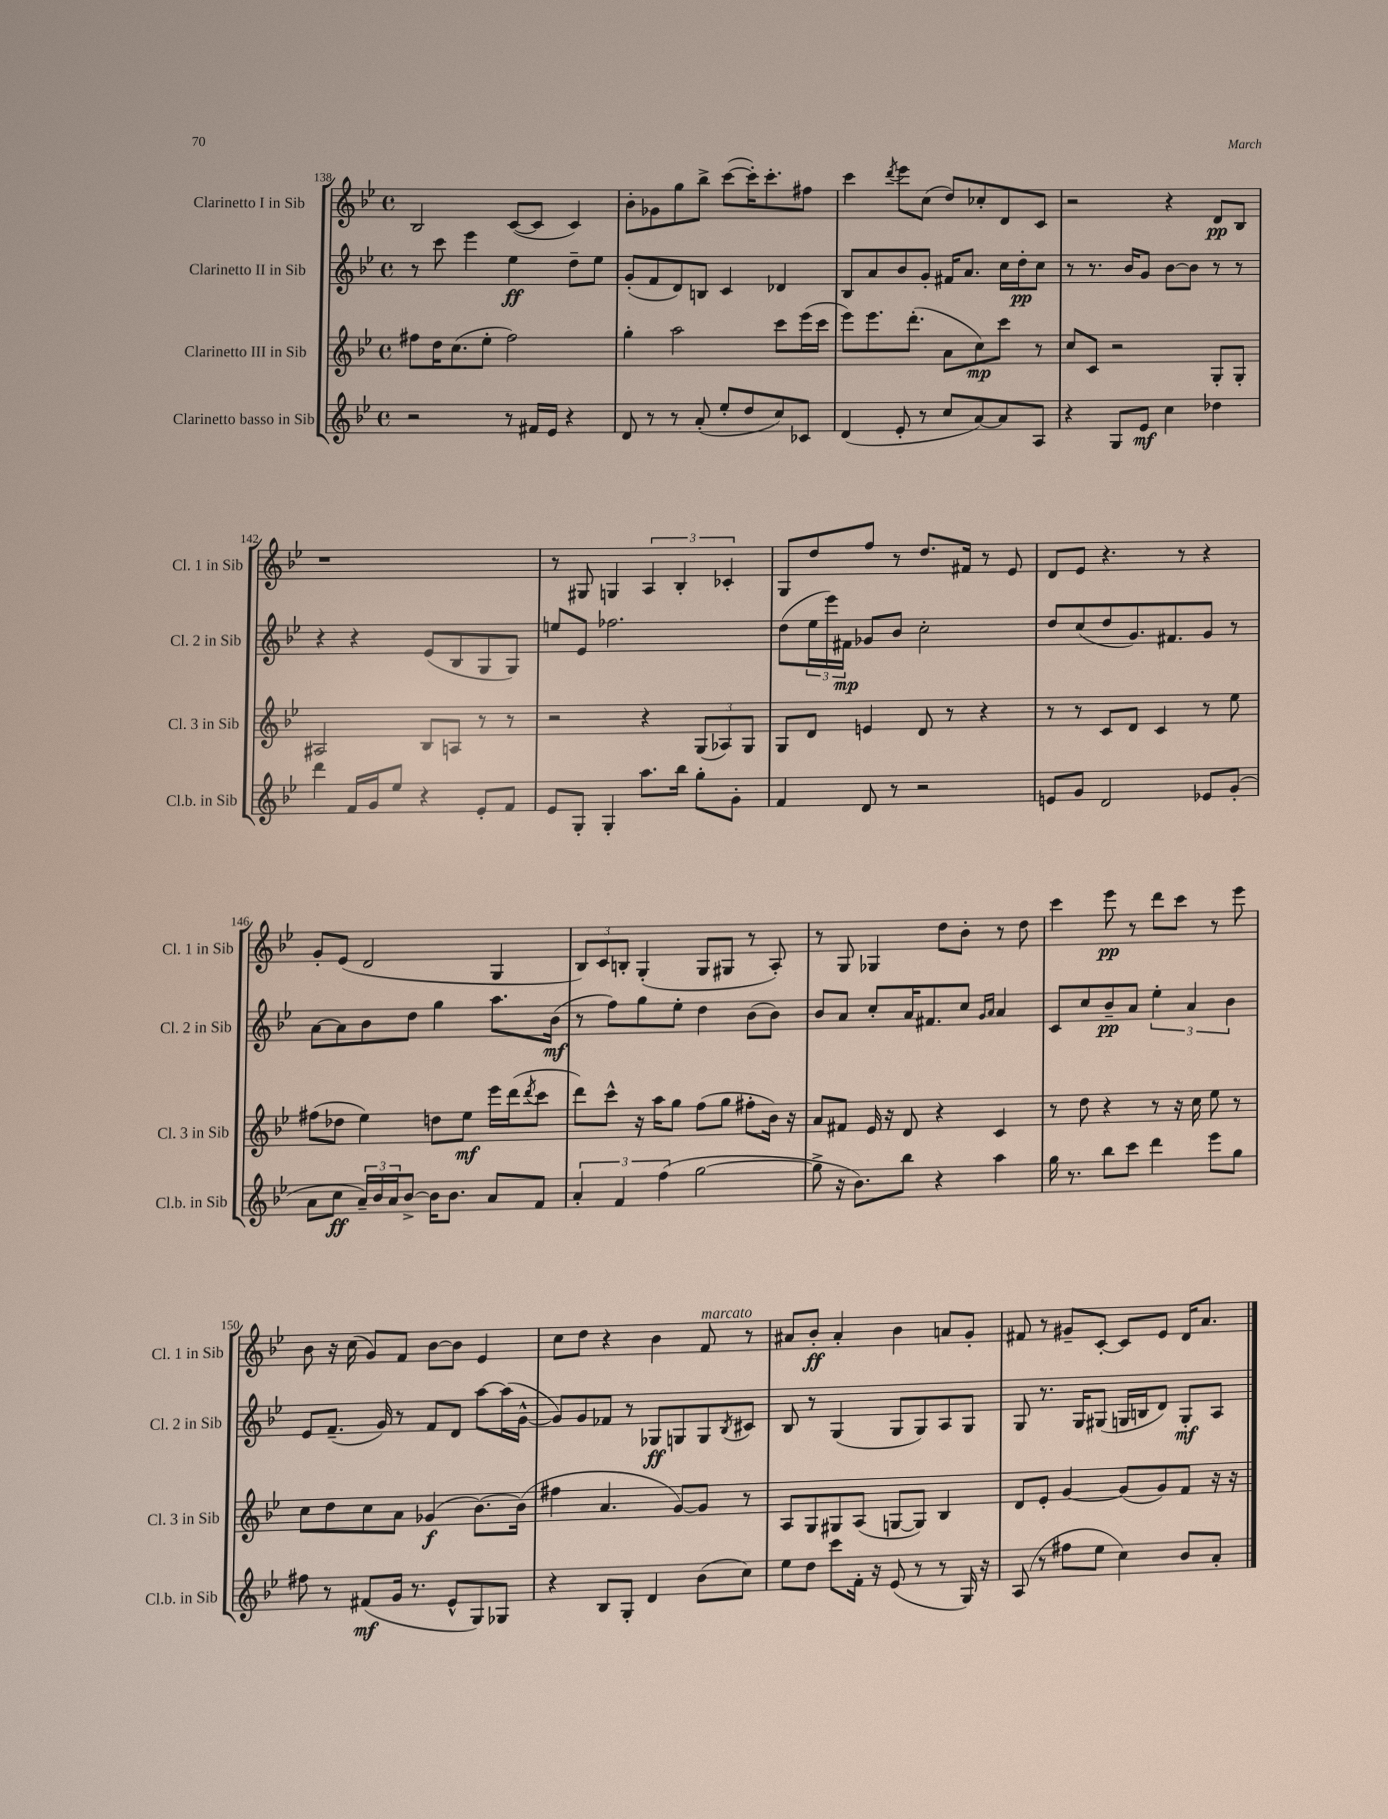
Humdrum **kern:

**kern	**dynam	**kern	**dynam	**kern	**dynam	**kern	**dynam
*part4	*part4	*part3	*part3	*part2	*part2	*part1	*part1
*staff4	*staff4	*staff3	*staff3	*staff2	*staff2	*staff1	*staff1
*I"Clarinetto basso in Sib	*	*I"Clarinetto III in Sib	*	*I"Clarinetto II in Sib	*	*I"Clarinetto I in Sib	*
*I'Cl.b. in Sib	*	*I'Cl. 3 in Sib	*	*I'Cl. 2 in Sib	*	*I'Cl. 1 in Sib	*
*clefG2	*	*clefG2	*	*clefG2	*	*clefG2	*
*k[b-e-]	*	*k[b-e-]	*	*k[b-e-]	*	*k[b-e-]	*
*M4/4	*	*M4/4	*	*M4/4	*	*M4/4	*
*met(c)	*	*met(c)	*	*met(c)	*	*met(c)	*
=138	=138	=138	=138	=138	=138	=138	=138
2r	.	8ff#X\L	.	8r	.	2B-/	.
.	.	16dd\K	.	8ccc\	.	.	.
.	.	(8.cc\	.	.	.	.	.
.	.	.	.	4eee-\	.	.	.
.	.	8ee-'\J	.	.	.	.	.
8r	.	2ff#\)	.	4ee-\	ff	([8c/L	.
16f#X/LL	.	.	.	.	.	8c/J]	.
16e-/JJ	.	.	.	.	.	.	.
4r	.	.	.	8dd~\L	.	4c/)	.
.	.	.	.	8ee-\J	.	.	.
=139	=139	=139	=139	=139	=139	=139	=139
8d/	.	4gg'\	.	(8g'/L	.	8b-'\L	.
8r	.	.	.	8f/	.	8g-X\	.
8r	.	2aa\	.	8d/)	.	8gg\	.
(8a'/	.	.	.	8Bn/J	.	8bb-^\J	.
8ee-'/L	.	.	.	4c/	.	([8ccc\L	.
8dd/	.	.	.	.	.	16ccc'\K])	.
.	.	.	.	.	.	8.ccc'\	.
8cc/)	.	8ccc\L	.	4d-X/	.	.	.
8c-X/J	.	(16eee-\L	.	.	.	8ff#X\J	.
.	.	16ccc\JJ	.	.	.	.	.
=140	=140	=140	=140	=140	=140	=140	=140
(4d/	.	8eee-\L)	.	8B-/L	.	4ccc\	.
.	.	8.eee-\	.	8a/	.	.	.
.	.	.	.	.	.	8qddd/	.
8e-'/	.	.	.	8b-/	.	8eee-\L	.
.	.	(8.ddd'\J	.	.	.	.	.
8r	.	.	.	8g'/J	.	(8cc\J	.
8cc/L	.	8a\L	.	16f#X/KL	.	8dd/L)	.
.	.	.	.	8.a/J	.	.	.
[8a/)	.	8cc\)	mp	.	.	8cc-X'/	.
8a/]	.	8ccc\J	.	16cc\LL	.	8d/	.
.	.	.	.	16dd'\J	pp	.	.
8A/J	.	8r	.	8cc\J	.	8c/J	.
=141	=141	=141	=141	=141	=141	=141	=141
4r	.	8cc/L	.	8r	.	2r	.
.	.	8c/J	.	8.r	.	.	.
8G/L	.	2r	.	.	.	.	.
.	.	.	.	16b-/KL	.	.	.
8e-/J	mf	.	.	8g/J	.	.	.
4cc\	.	.	.	[8b-\L	.	4r	.
.	.	.	.	8b-\J]	.	.	.
4dd-X\	.	8G'/L	.	8r	.	8d/L	pp
.	.	8G'/J	.	8r	.	8B-/J	.
!!LO:LB:g=z
=142	=142	=142	=142	=142	=142	=142	=142
4ddd\	.	2A#X/	.	4r	.	1r	.
16f/LL	.	.	.	4r	.	.	.
16g/J	.	.	.	.	.	.	.
8ee-/J	.	.	.	.	.	.	.
4r	.	8B-/L	.	(8e-/L	.	.	.
.	.	8An/J	.	8B-/	.	.	.
8e-'/L	.	8r	.	8G/	.	.	.
8f/J	.	8r	.	8G/J)	.	.	.
=143	=143	=143	=143	=143	=143	=143	=143
8e-/L	.	2r	.	8een/L	.	8r	.
8G'/J	.	.	.	8e-/J	.	8G#X/	.
4G'/	.	.	.	2.ff-X\	.	4Gn/	.
8.aa\L	.	4r	.	.	.	6A/	.
.	.	.	.	.	.	6B-'/	.
16bb-\Jk	.	.	.	.	.	.	.
8gg'\L	.	(12G/L	.	.	.	.	.
.	.	12A-X/)	.	.	.	6c-X'/	.
8g'\J	.	.	.	.	.	.	.
.	.	12G/J	.	.	.	.	.
=144	=144	=144	=144	=144	=144	=144	=144
4f/	.	8G/L	.	(8dd\L	.	8G/L	.
.	.	8d/J	.	24ee-\L	.	8dd/	.
.	.	.	.	24eee-\)	.	.	.
.	.	.	.	24f#X\JJ	mp	.	.
8d/	.	4en/	.	8g-X/L	.	8ff/J	.
8r	.	.	.	8b-/J	.	8r	.
2r	.	8d/	.	2cc'\	.	8.dd/L	.
.	.	8r	.	.	.	.	.
.	.	.	.	.	.	16f#X/Jk	.
.	.	4r	.	.	.	8r	.
.	.	.	.	.	.	8e-/	.
=145	=145	=145	=145	=145	=145	=145	=145
8en/L	.	8r	.	8dd/L	.	8d/L	.
8g/J	.	8r	.	(8cc/	.	8e-/J	.
2d/	.	8c/L	.	8dd/	.	4.r	.
.	.	8d/J	.	8.g/)	.	.	.
.	.	4c/	.	.	.	.	.
.	.	.	.	8.f#X/	.	.	.
.	.	.	.	.	.	8r	.
8e-X/L	.	8r	.	8g/J	.	4r	.
(8g'/J	.	8ee-\	.	8r	.	.	.
!!LO:LB:g=z
=146	=146	=146	=146	=146	=146	=146	=146
8a\L	.	(8ff#X\L	.	[8a\L	.	8g'/L	.
8cc\J	ff	8dd-X\J	.	8a\]	.	(8e-/J	.
24a~/LL)	.	4ee-\)	.	8b-\	.	2d/	.
24b-/	.	.	.	.	.	.	.
24a/J	.	.	.	.	.	.	.
[8b-^/J	.	.	.	8dd\J	.	.	.
16b-\KL]	.	8ddn\L	.	4gg\	.	.	.
8.b-\J	.	.	.	.	.	.	.
.	.	8ee-\J	mf	.	.	.	.
8a/L	.	16eee-\LL	.	8.aa\L	.	4G/	.
.	.	(16ddd\J	.	.	.	.	.
.	.	8qddd/	.	.	.	.	.
8f/J	.	8ccc\J	.	.	.	.	.
.	.	.	.	(16b-\Jk	mf	.	.
=147	=147	=147	=147	=147	=147	=147	=147
6a'/	.	8ddd\L)	.	8r	.	12B-/L)	.
.	.	.	.	.	.	12c/	.
.	.	8ccc^^\J	.	8ff\L)	.	.	.
6f/	.	.	.	.	.	12Bn'/J	.
.	.	16r	.	8gg\	.	(4G'/	.
.	.	16aa\KL	.	.	.	.	.
(6ff\	.	.	.	.	.	.	.
.	.	8gg\J	.	8ee-'\J	.	.	.
[2gg\	.	(8ff\L	.	4dd\	.	8G/L	.
.	.	8gg\J	.	.	.	8G#X/J	.
.	.	8ff#X'\L	.	(8b-\L	.	8r	.
.	.	16b-\Jk)	.	8b-\J)	.	8A'/)	.
.	.	16r	.	.	.	.	.
=148	=148	=148	=148	=148	=148	=148	=148
8gg^\]	.	8a/L	.	8b-/L	.	8r	.
16r	.	8f#X/J	.	8a/J	.	8G/	.
8.b-\L)	.	.	.	.	.	.	.
.	.	16e-/	.	8cc'/L	.	4G-X/	.
.	.	16r	.	.	.	.	.
8bb-\J	.	8d/	.	16a/K	.	.	.
.	.	.	.	8.f#X/	.	.	.
4r	.	4r	.	.	.	8dd\L	.
.	.	.	.	8cc/J	.	8b-'\J	.
.	.	.	.	16qqg/LL	.	.	.
.	.	.	.	16qqa/JJ	.	.	.
4aa\	.	4c/	.	4a/	.	8r	.
.	.	.	.	.	.	8dd\	.
=149	=149	=149	=149	=149	=149	=149	=149
16gg\	.	8r	.	8c/L	.	4ccc\	.
8.r	.	.	.	.	.	.	.
.	.	8dd\	.	8cc/	.	.	.
8bb-\L	.	4r	.	8b-~/	pp	8eee-\	pp
8ccc\J	.	.	.	8a/J	.	8r	.
4ddd\	.	8r	.	6ee-'\	.	8ddd\L	.
.	.	16r	.	.	.	8ccc\J	.
.	.	.	.	6a/	.	.	.
.	.	16cc\	.	.	.	.	.
8eee-\L	.	8ee-\	.	.	.	8r	.
.	.	.	.	6b-\	.	.	.
8gg\J	.	8r	.	.	.	8eee-\	.
!!LO:LB:g=z
=150	=150	=150	=150	=150	=150	=150	=150
8ff#X\	.	8cc\L	.	8e-/L	.	8b-\	.
8r	.	8dd\	.	(8.f~/J	.	16r	.
.	.	.	.	.	.	(16cc\	.
(8f#X/L	mf	8cc\	.	.	.	8g/L)	.
.	.	.	.	16g/)	.	.	.
16g/Jk	.	8a\J	.	8r	.	8f/J	.
8.r	.	.	.	.	.	.	.
.	.	(4g-X/	f	8f/L	.	[8b-\L	.
8e-^^/L	.	.	.	8d/J	.	8b-\J]	.
8G/)	.	[8.b-\L)	.	[8aa\L	.	4e-/	.
8G-X/J	.	.	.	(16aa\L]	.	.	.
.	.	(16b-\Jk]	.	[16g^^\JJ	.	.	.
=151	=151	=151	=151	=151	=151	=151	=151
4r	.	4ff#X\	.	8g/L])	.	8cc\L	.
.	.	.	.	8g/	.	8dd\J	.
8B-/L	.	4.a/	.	8f-X/J	.	4r	.
8G'/J	.	.	.	8r	.	.	.
4d/	.	.	.	8G-X/L	ff	4b-\	.
.	.	[8g/L)	.	8Gn/	.	.	.
!	!	!	!	!	!	!LO:TX:a:i:t=marcato	!
(8b-\L	.	8g/J]	.	8G/	.	8f/	.
.	.	.	.	8qB-/	.	.	.
8cc\J)	.	8r	.	8c#X/J	.	8r	.
=152	=152	=152	=152	=152	=152	=152	=152
8ee-\L	.	8A/L	.	8B-/	.	8a#X/L	.
8dd\J	.	8G/	.	8r	.	8b-'/J	ff
8ccc\L	.	8G#X/	.	(4G/	.	4a#'/	.
16f'\Jk	.	(8A/J	.	.	.	.	.
16r	.	.	.	.	.	.	.
(8e-/	.	[8Gn/L	.	8G/L	.	4b-\	.
8r	.	8G/J])	.	8G/)	.	.	.
8r	.	4B-/	.	8A/	.	8an/L	.
16G/)	.	.	.	8G/J	.	8g'/J	.
16r	.	.	.	.	.	.	.
=153	=153	=153	=153	=153	=153	=153	=153
(8A/	.	8d/L	.	8G/	.	8f#X/	.
8r	.	8e-'/J	.	8.r	.	8r	.
8ff#X\L	.	[4g/	.	.	.	8g#X~/L	.
.	.	.	.	16G/KL	.	.	.
8ee-\J	.	.	.	(8G#X/J	.	[8c'/J	.
4cc\)	.	(8g/L]	.	16Gn/LL	.	8c/L]	.
.	.	.	.	16Bn/J	.	.	.
.	.	8g/)	.	8d/J)	.	8e-/J	.
8b-/L	.	8f/J	.	8G'/L	mf	16d/KL	.
.	.	.	.	.	.	8.a/J	.
8a'/J	.	16r	.	8A/J	.	.	.
.	.	16r	.	.	.	.	.
==	==	==	==	==	==	==	==
*-	*-	*-	*-	*-	*-	*-	*-
